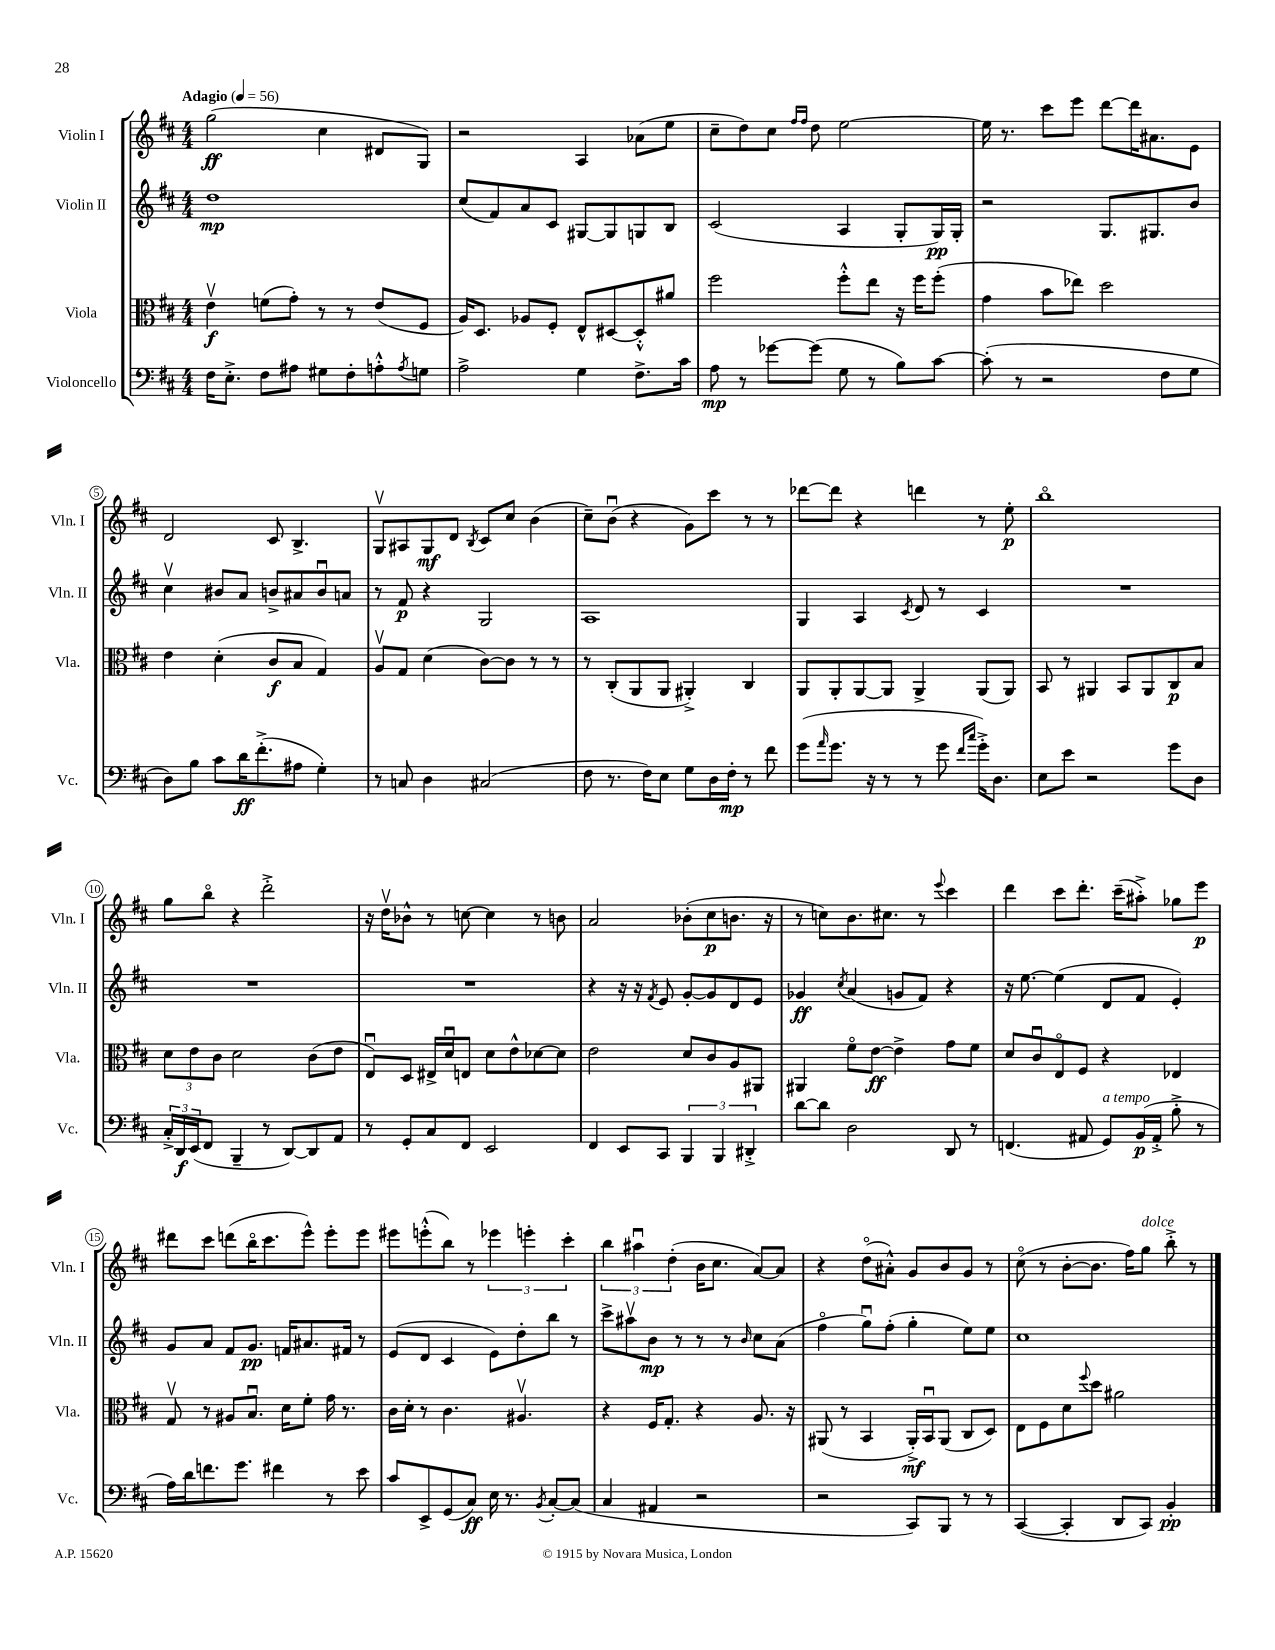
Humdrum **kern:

**kern	**dynam	**kern	**dynam	**kern	**dynam	**kern	**dynam
*part4	*part4	*part3	*part3	*part2	*part2	*part1	*part1
*staff4	*staff4	*staff3	*staff3	*staff2	*staff2	*staff1	*staff1
*I"Violoncello	*	*I"Viola	*	*I"Violin II	*	*I"Violin I	*
*I'Vc.	*	*I'Vla.	*	*I'Vln. II	*	*I'Vln. I	*
*clefF4	*	*clefC3	*	*clefG2	*	*clefG2	*
*k[f#c#]	*	*k[f#c#]	*	*k[f#c#]	*	*k[f#c#]	*
*M4/4	*	*M4/4	*	*M4/4	*	*M4/4	*
*MM56	*	*MM56	*	*MM56	*	*MM56	*
=1	=1	=1	=1	=1	=1	=1	=1
!	!	!	!	!	!	!LO:TX:a:B:t=Adagio	!
16F#\KL	.	4ev\	f	1dd	mp	(2gg\	ff
8.E'^\J	.	.	.	.	.	.	.
8F#\L	.	(8fn\L	.	.	.	.	.
8A#X\J	.	8g'\J)	.	.	.	.	.
8G#X\L	.	8r	.	.	.	4cc#\	.
8F#'\	.	8r	.	.	.	.	.
8An'^^\	.	(8e/L	.	.	.	8d#X/L	.
8qA/	.	.	.	.	.	.	.
8Gn\J	.	8F#/J	.	.	.	8G/J)	.
=2	=2	=2	=2	=2	=2	=2	=2
2A^\	.	16A/KL)	.	(8cc#/L	.	2r	.
.	.	8.D/J	.	.	.	.	.
.	.	.	.	8f#/)	.	.	.
.	.	8A-X/L	.	8a/	.	.	.
.	.	8F#'/J	.	8c#/J	.	.	.
4G\	.	8E^^/L	.	[8G#X/L	.	4A/	.
.	.	[8D#X/	.	8G#/]	.	.	.
8.F#^\L	.	8D#'^^/]	.	8Gn/	.	(8a-X\L	.
.	.	8a#X/J	.	8B/J	.	8ee\J	.
16c#\Jk	.	.	.	.	.	.	.
=3	=3	=3	=3	=3	=3	=3	=3
8A\	mp	2ff#\	.	(2c#/	.	8cc#~\L	.
8r	.	.	.	.	.	8dd\)	.
[8g-X\L	.	.	.	.	.	8cc#\J	.
.	.	.	.	.	.	16qqff#/LL	.
.	.	.	.	.	.	16qqff#/JJ	.
(8g-\J]	.	.	.	.	.	8dd\	.
8G\	.	8ff#'^^\L	.	4A/	.	[2ee\	.
8r	.	8ee\J	.	.	.	.	.
8B\L)	.	16r	.	8G'/L	.	.	.
.	.	16ff#\KL	.	.	.	.	.
[8c#\J	.	(8ff#'\J	.	16G/L)	pp	.	.
.	.	.	.	16G'/JJ	.	.	.
=4	=4	=4	=4	=4	=4	=4	=4
(8c#'\]	.	4g\	.	2r	.	16ee\]	.
.	.	.	.	.	.	8.r	.
8r	.	.	.	.	.	.	.
2r	.	8b\L	.	.	.	8ccc#\L	.
.	.	8ee-X\J)	.	.	.	8eee\J	.
.	.	2dd\	.	8.G/L	.	[8ddd\L	.
.	.	.	.	.	.	16ddd\K]	.
.	.	.	.	8.G#X/	.	8.a#X\	.
8F#\L	.	.	.	.	.	.	.
8G\J	.	.	.	8b/J	.	8e\J	.
!!LO:LB:g=z
=5	=5	=5	=5	=5	=5	=5	=5
8D\L)	.	4e\	.	4cc#v\	.	2d/	.
8B\J	.	.	.	.	.	.	.
8c#\L	.	(4d'\	.	8b#X/L	.	.	.
16d\K	ff	.	.	8a/J	.	.	.
(8.f#'^\	.	.	.	.	.	.	.
.	.	8c#/L	f	8bn^/L	.	8c#/	.
8A#X\J	.	8B/J	.	8a#X/	.	4.B^/	.
4G'\)	.	4G/)	.	8bu/	.	.	.
.	.	.	.	8an/J	.	.	.
=6	=6	=6	=6	=6	=6	=6	=6
8r	.	8Av/L	.	8r	.	8Gv/L	.
8Cn/	.	8G/J	.	8f#/	p	8A#X/	.
4D\	.	(4d\	.	4r	.	8G/	mf
.	.	.	.	.	.	8d/J	.
.	.	.	.	.	.	8qB/	.
(2C#X/	.	[8c#\L)	.	2G/	.	8c#/L	.
.	.	8c#\J]	.	.	.	8cc#/J	.
.	.	8r	.	.	.	(4b\	.
.	.	8r	.	.	.	.	.
=7	=7	=7	=7	=7	=7	=7	=7
8F#\	.	8r	.	1A	.	8cc#~\L)	.
8.r	.	(8C#'/L	.	.	.	(8bu\J	.
.	.	8AA/	.	.	.	4r	.
16F#\KL)	.	.	.	.	.	.	.
8E\J	.	8AA/J	.	.	.	.	.
8G\L	.	4AA#X'^/)	.	.	.	8g\L)	.
16D\L	.	.	.	.	.	8ccc#\J	.
16F#'\JJ	mp	.	.	.	.	.	.
8r	.	4C#/	.	.	.	8r	.
8f#\	.	.	.	.	.	8r	.
=8	=8	=8	=8	=8	=8	=8	=8
(8g\L	.	8AA/L	.	4G/	.	[8ddd-X\L	.
16qqa/	.	.	.	.	.	.	.
8.g\J	.	8AA'/	.	.	.	8ddd-\J]	.
.	.	[8AA/	.	4A/	.	4r	.
16r	.	.	.	.	.	.	.
8r	.	8AA/J]	.	.	.	.	.
.	.	.	.	8qc#/	.	.	.
8r	.	4AA^/	.	8d/	.	4dddn\	.
8g\	.	.	.	8r	.	.	.
16qqf#/LL	.	.	.	.	.	.	.
16qqcc#/JJ	.	.	.	.	.	.	.
16g'^\KL)	.	(8AA/L	.	4c#/	.	8r	.
8.D\J	.	.	.	.	.	.	.
.	.	8AA/J)	.	.	.	8ee'\	p
=9	=9	=9	=9	=9	=9	=9	=9
8E\L	.	8BB/	.	1r	.	1bb	.
8e\J	.	8r	.	.	.	.	.
2r	.	4AA#X/	.	.	.	.	.
.	.	8BB/L	.	.	.	.	.
.	.	8AA#/	.	.	.	.	.
8g\L	.	8C#/	p	.	.	.	.
8D\J	.	8B/J	.	.	.	.	.
!!LO:LB:g=z
=10	=10	=10	=10	=10	=10	=10	=10
24C#'^/LL	.	12d\L	.	1r	.	8gg\L	.
24DD/	f	.	.	.	.	.	.
(24EE/J	.	12e\	.	.	.	.	.
8FF#/J	.	.	.	.	.	8bb\J	.
.	.	12c#\J	.	.	.	.	.
4BBB~/	.	2d\	.	.	.	4r	.
8r	.	.	.	.	.	2ddd'^\	.
[8DD/L)	.	.	.	.	.	.	.
8DD/]	.	(8c#\L	.	.	.	.	.
8AA/J	.	8e\J	.	.	.	.	.
=11	=11	=11	=11	=11	=11	=11	=11
8r	.	8Eu/L)	.	1r	.	16r	.
.	.	.	.	.	.	16ddv\KL	.
8GG'/L	.	8D/J	.	.	.	8b-X^^\J	.
8C#/	.	16E#X^/LL	.	.	.	8r	.
.	.	16du/J	.	.	.	.	.
8FF#/J	.	8En/J	.	.	.	[8ccn\	.
2EE/	.	8d\L	.	.	.	4cc\]	.
.	.	8e^^\	.	.	.	.	.
.	.	[8d-X\	.	.	.	8r	.
.	.	8d-\J]	.	.	.	8bn\	.
=12	=12	=12	=12	=12	=12	=12	=12
4FF#/	.	2e\	.	4r	.	2a/	.
8EE/L	.	.	.	16r	.	.	.
.	.	.	.	16r	.	.	.
.	.	.	.	8qf#/	.	.	.
8CC#/J	.	.	.	8e/	.	.	.
6BBB/	.	8d/L	.	[8g'/L	.	(8b-X'\L	.
.	.	8c#/	.	8g/]	.	8cc#\	p
6BBB/	.	.	.	.	.	.	.
.	.	8A/	.	8d/	.	8.bn\J	.
6DD#X'^/	.	.	.	.	.	.	.
.	.	8AA#X/J	.	8e/J	.	.	.
.	.	.	.	.	.	16r	.
=13	=13	=13	=13	=13	=13	=13	=13
[8d\L	.	4AA#X/	.	4g-X/	ff	8r	.
8d\J]	.	.	.	.	.	8ccn\L)	.
.	.	.	.	8qcc#/	.	.	.
2D\	.	8f#\L	.	(4a/	.	8.b\	.
.	.	[8e\J	ff	.	.	.	.
.	.	.	.	.	.	8.cc#X\J	.
.	.	4e^\]	.	8gn/L	.	.	.
.	.	.	.	8f#/J)	.	8r	.
.	.	.	.	.	.	8qqeee/	.
8DD/	.	8g\L	.	4r	.	4ccc#\	.
8r	.	8f#\J	.	.	.	.	.
=14	=14	=14	=14	=14	=14	=14	=14
(4.FFn/	.	8d/L	.	16r	.	4ddd\	.
.	.	.	.	[8.ee\	.	.	.
.	.	8c#u/	.	.	.	.	.
.	.	8E/	.	(4ee\]	.	8ccc#\L	.
8AA#X/	.	8F#/J	.	.	.	8.ddd'\J	.
!LO:TX:a:i:t=a tempo	!	!	!	!	!	!	!
8GG/L)	.	4r	.	8d/L	.	.	.
.	.	.	.	.	.	(16ccc#~\KL	.
(16BB/L	p	.	.	8f#/J	.	8aa#X'^\J)	.
16AA#'^/JJ	.	.	.	.	.	.	.
8B'^\	.	4E-X/	.	4e'/)	.	8gg-X\L	.
8r	.	.	.	.	.	8eee\J	p
!!LO:LB:g=z
=15	=15	=15	=15	=15	=15	=15	=15
16A\LL)	.	8Gv/	.	8g/L	.	8ddd#X\L	.
16d\J	.	.	.	.	.	.	.
8.fn\	.	8r	.	8a/J	.	8ccc#\J	.
.	.	8A#X/L	.	8f#/L	.	(8dddn\L	.
8.g\J	.	.	.	.	.	.	.
.	.	8.Bu/J	.	8.g/J	pp	16bb\K	.
.	.	.	.	.	.	8.ccc#\	.
4f#X\	.	.	.	.	.	.	.
.	.	16d\KL	.	16fn/KL	.	.	.
.	.	8f#'\J	.	8.a#X/	.	8eee^^\J)	.
8r	.	16g\	.	.	.	8eee'\L	.
.	.	8.r	.	16f#X/Jk	.	.	.
8e\	.	.	.	8r	.	8eee\J	.
=16	=16	=16	=16	=16	=16	=16	=16
8c#/L	.	16c#\LL	.	(8e/L	.	8eee#X\L	.
.	.	16d'\JJ	.	.	.	.	.
8EE^/	.	8r	.	8d/J	.	(8eeen'^^\	.
(8GG/	.	4.c#\	.	4c#/	.	8bb\J)	.
8C#/J)	ff	.	.	.	.	8r	.
16E\	.	.	.	8e\L)	.	6eee-X\	.
8.r	.	.	.	.	.	.	.
.	.	4.A#Xv/	.	8dd'\	.	.	.
.	.	.	.	.	.	6eeen'\	.
8qBB/	.	.	.	.	.	.	.
[8C#'/L	.	.	.	8bb\J	.	.	.
.	.	.	.	.	.	6ccc#'\	.
(8C#/J]	.	.	.	8r	.	.	.
=17	=17	=17	=17	=17	=17	=17	=17
4C#/	.	4r	.	8ccc#^\L	.	6bb\	.
.	.	.	.	8aa#Xv\	.	.	.
.	.	.	.	.	.	6aa#Xu\	.
4AA#X/	.	16F#/KL	.	8b\J	mp	.	.
.	.	8.G'/J	.	.	.	.	.
.	.	.	.	.	.	(6dd'\	.
.	.	.	.	8r	.	.	.
2r	.	4r	.	8r	.	16b\KL	.
.	.	.	.	.	.	8.cc#\J	.
.	.	.	.	8r	.	.	.
.	.	.	.	16qqb/	.	.	.
.	.	8.A/	.	8cc#\L	.	[8a/L)	.
.	.	.	.	(8a\J	.	8a/J]	.
.	.	16r	.	.	.	.	.
=18	=18	=18	=18	=18	=18	=18	=18
2r	.	(8AA#X/	.	4ff#\	.	4r	.
.	.	8r	.	.	.	.	.
.	.	4BB/	.	8ggu\L)	.	(8dd\L	.
.	.	.	.	(8ff#'\J	.	8a#X'^^\J)	.
8CC#/L)	.	16AA#'^/LL)	mf	4gg'\	.	8g/L	.
.	.	16BBu/J	.	.	.	.	.
8BBB/J	.	(8AA#/J	.	.	.	8b/	.
8r	.	8C#/L	.	8ee\L)	.	8g/J	.
8r	.	8D/J)	.	8ee\J	.	8r	.
=19	=19	=19	=19	=19	=19	=19	=19
([4CC#/	.	8E\L	.	1cc#	.	(8cc#\	.
.	.	8F#\	.	.	.	8r	.
4CC#'/]	.	8d\	.	.	.	[8b'\L	.
.	.	8qqff#/	.	.	.	.	.
.	.	8dd\J	.	.	.	8.b\J]	.
8DD/L	.	2a#X\	.	.	.	.	.
.	.	.	.	.	.	16ff#\KL)	.
!	!	!	!	!	!	!LO:TX:a:i:t=dolce	!
8CC#/J)	.	.	.	.	.	8gg\J	.
4BB'/	pp	.	.	.	.	8bb'^\	.
.	.	.	.	.	.	8r	.
==	==	==	==	==	==	==	==
*-	*-	*-	*-	*-	*-	*-	*-
